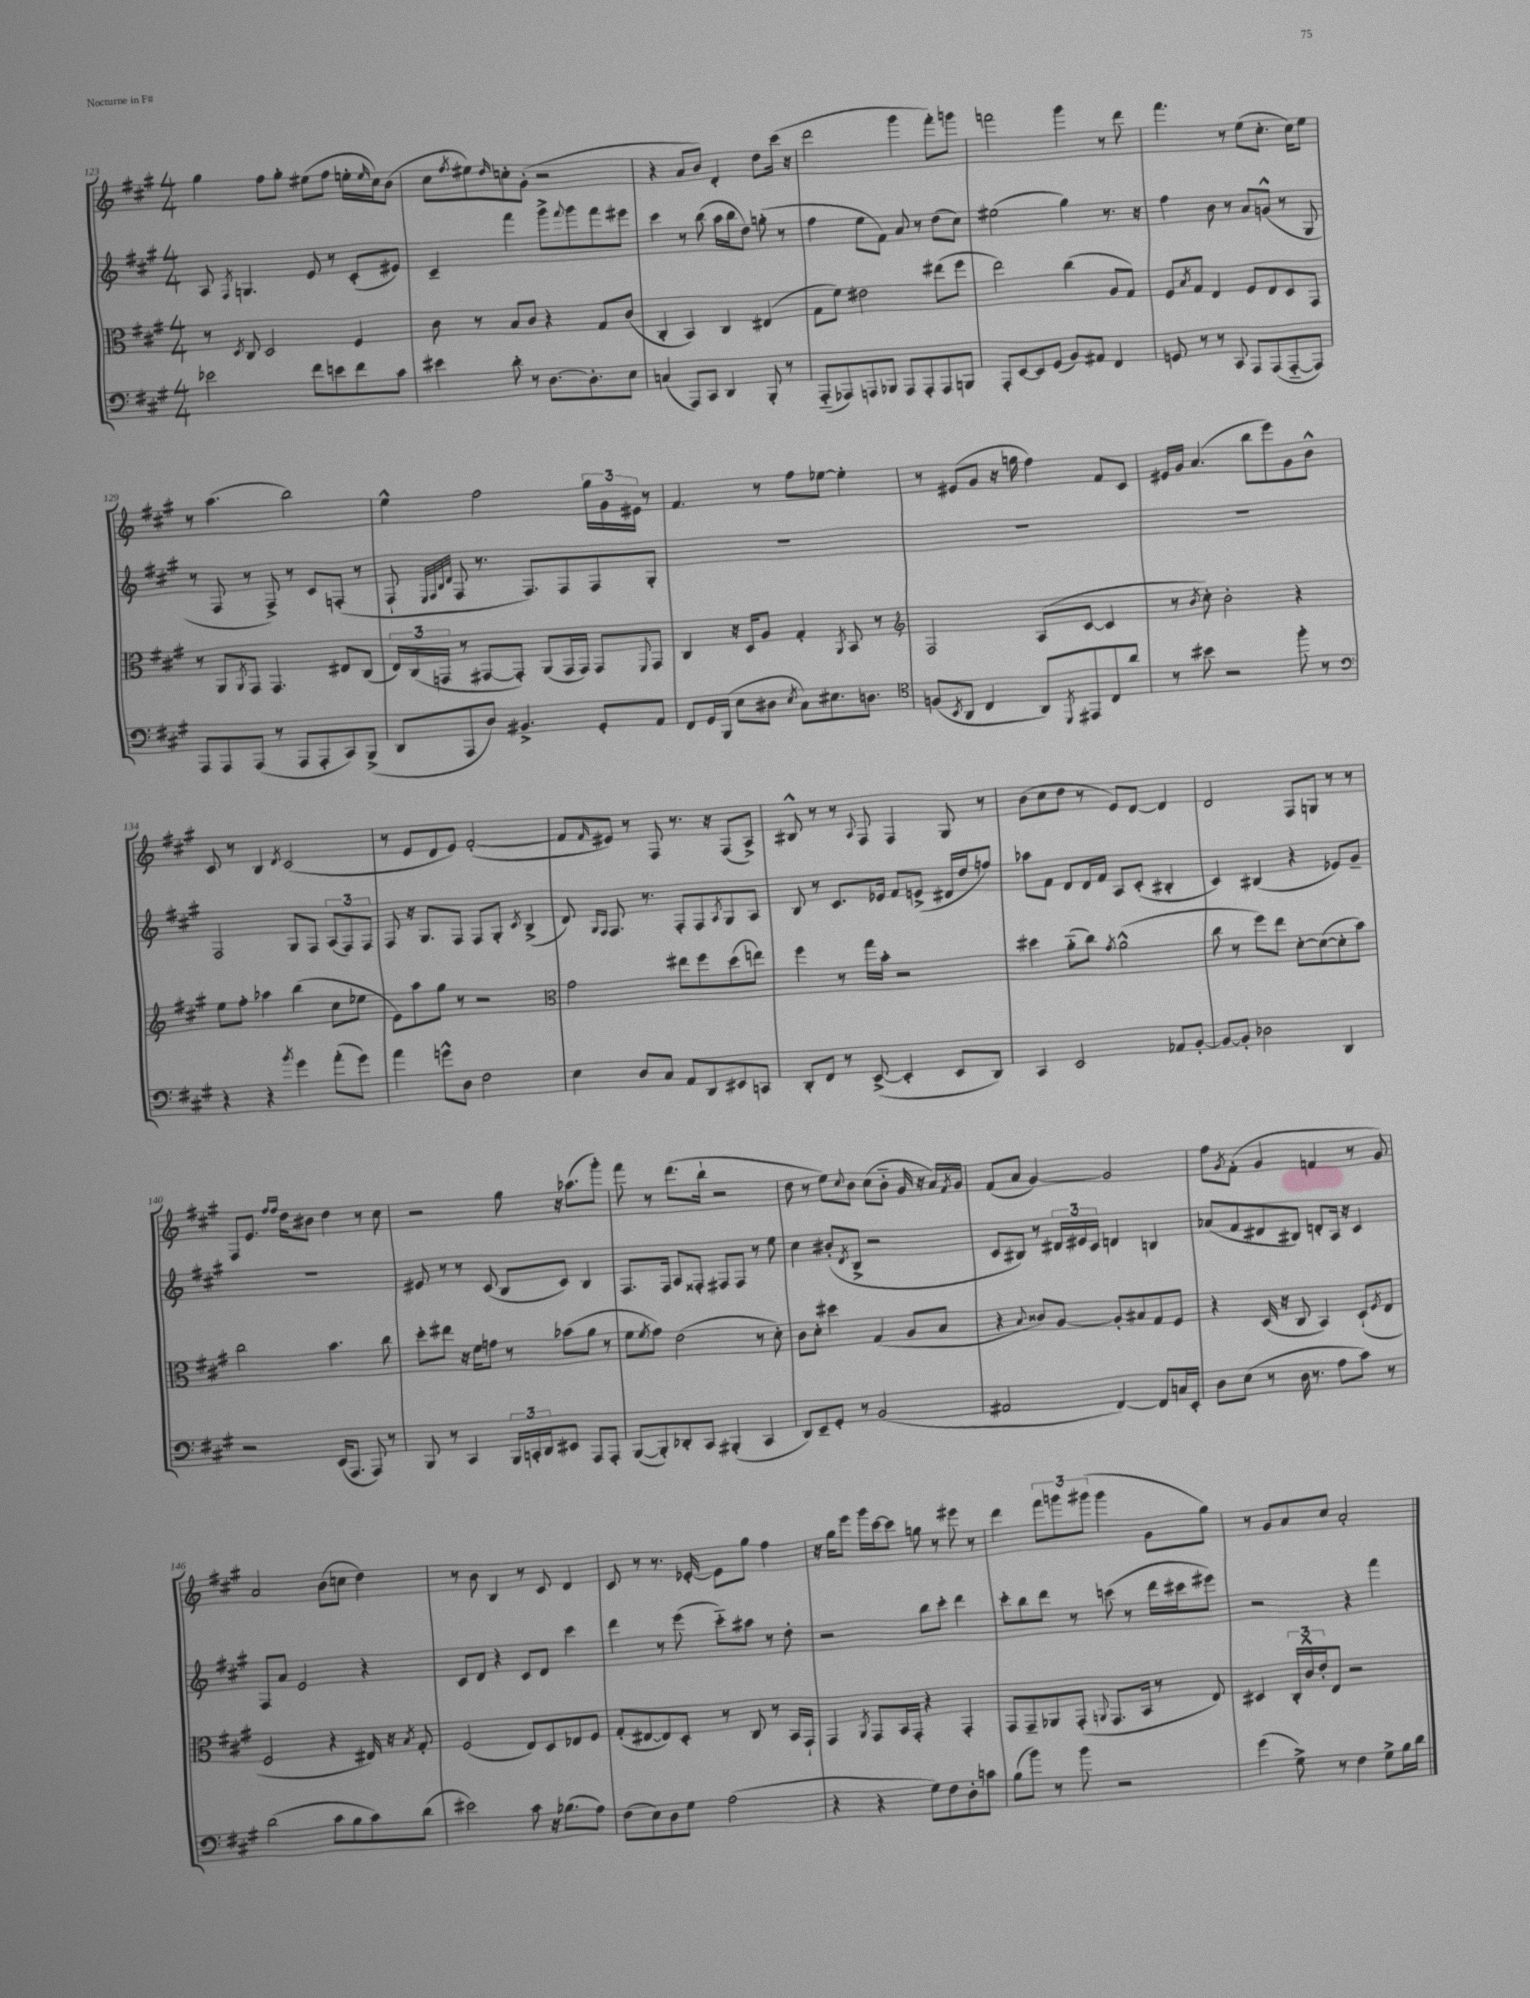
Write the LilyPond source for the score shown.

<<
\new StaffGroup <<
\new Staff = "s0" {
    \clef treble \key a \major \numericTimeSignature \time 4/4
    gis''4 fis''8 gis''8-. eis''8( fis''8 e''16-. \grace { e''16 } cis''16) b'8( |
    cis''8 \acciaccatura { fis''8 } eis''8) \grace { d''16 } c''8-. gis'8-.( r2 |
    r4 a'8 b'8) d'4-. d''8 cis'''16( r16 |
    d'''2 gis'''4 fis'''8-.) g'''8 |
    f'''2 gis'''4 r8 d'''8 |
    fis'''4. r8 e''8( cis''8.-. cis''16) e''8 |
    r8 a''4.( b''2) |
    e''4-^ fis''2 \tuplet 3/2 { gis''16 gis'16 eis'16 } r8 |
    fis'4. r8 fis''8 ees''8~ ees''4-. |
    r8 eis'8( gis'8 r16 g''16 fis''4) fis'8 cis'8 |
    eis'16 gis'16 a'4.( b''8 e'''8) gis'8 b'8-^ |
    cis'8 r8 b4 \acciaccatura { d'8 } cis'2( |
    r8 e'8 d'8 e'8) fis'2~-.( |
    fis'8 \grace { fis'16 } eis'8) r8 fis8 r8. r16 fis8( a8->) |
    bis8-^ r8 r8 \appoggiatura { a8 } fis8 fis4 gis8 r8 |
    b'8( cis''8 d''8 r8 e'8) d'8~ d'4 |
    d'2 fis8 g8 r8 r8 |
    fis8 e'8. \grace { fis''16 fis''16 } d''16 bis'8 d''4 r8 cis''8 |
    r2 gis''8 r16 aes''8.( gis'''8-.) |
    fis'''8 r8 d'''8.( b''16-! r2 |
    d''8 r8 e''8) \appoggiatura { cis''8 } b'8 cis''8( b'8-_ gis'16 r16 a'16) \acciaccatura { fis'8 } gis'16 |
    fis'8( a'8 gis'4~) gis'2 |
    fis''8 \acciaccatura { gis'8 } fis'8-.( gis'4 f'4 r8 gis'8) |
    a'2 b'8( c''8 d''4) |
    r8 b'8 b4 r8 cis'8 d'4 |
    cis'8 r8 r8. ees'16~-. ees'8 gis''8 fis''4 |
    r16 gis''16 e'''8 gis'''16 cis'''16~ cis'''8 g''8 r8 eis'''8 r8 |
    d'''4 \tuplet 3/2 { fis'''8 g'''8 gis'''8( } gis'''4 gis'8 gis''8) |
    r8 gis'8 a'8 cis''8 a'2-. \bar "|." |
}
\new Staff = "s1" {
    \clef treble \key a \major \numericTimeSignature \time 4/4
    a8 \acciaccatura { fis8 } g4. e'8 r8 cis'8-.( eis'8) |
    cis'4-- fis'''4 gis'''8-> \appoggiatura { fis'''8 } gis'''8 fis'''8 eis'''8 |
    cis'''4 r8 b''8( a''16 b''16 d''8) g''8-.( r8 |
    fis''4 e''8 fis'8) a'8 r8 d''8( cis''8) |
    eis''2( gis''4) r8. r16 |
    fis''4 b'8 r8 a'8 g'8-^( r8 gis8 |
    r8 fis8 r8 fis8->) r8 cis'8 f8-.( r8 |
    fis8-! \grace { e32 fis32 b32 d'32 } fis8 r8. fis8.) fis8 fis8 gis8-. |
    R1 |
    R1 |
    R1 |
    fis2 gis8 fis8 \tuplet 3/2 { a8( fis8) fis8 } |
    fis8 r16 gis8. fis8 fis8 gis8-. \acciaccatura { cis'8 } b4->( |
    d'8) \grace { gis16 fis16 } fis8. r8. fis8-. fis8 \acciaccatura { a8 } gis8 a8 |
    b8 r8 cis'8. ees'16 fis'8 e'8->( dis'16 d''16 f''8) |
    aes''8 fis'8 d'8 d'16 fis'16 a8 cis'8-.( bis4-. |
    cis'4) bis4( r4 ees'8) gis'8-- |
    R1 |
    eis'8 r8 r8 cis'8( b8 cis'8) b4 |
    fis8. fis16 a8 fisis8-. fis8 fis8 r8 e''8 |
    cis''4 bis'8-.( \acciaccatura { d'8 } b8-> r2 |
    cis'8 bis8) r8 \tuplet 3/2 { dis'16 eis'16 cis'16 } d'4 b4 |
    aes'8( fis'8 dis'8 bis8) d'8-. a16 r16 cis'4 |
    fis8 a'8 e'2 r4 |
    cis'8 d'8 r4 cis'8 d'8 cis'''4 |
    d'''4 r8 e'''8( cis'''8-_) ais''8 r8 d''8-. |
    r2 b''8 cis'''8-. d'''4 |
    cis'''8-. b''8 d'''8 r8 c'''8( r8 d'''16 cis'''16 eis'''8) |
    r2 r4 fis'''4 \bar "|." |
}
\new Staff = "s2" {
    \clef alto \key a \major \numericTimeSignature \time 4/4
    r8 \acciaccatura { d8 } cis8 d2 fis4 |
    cis'8 r8 b8 cis'8 r4 gis8 cis'8( |
    cis4-. b,4) cis4 eis4( |
    gis8 fis'8) eis'2 eis''8( fis''8 |
    e''2) cis''4( a8 gis8) |
    fis8 \acciaccatura { b8 } gis8 e4 fis8 e8 d8 gis,8 |
    r8 a,8 \acciaccatura { a,8 } gis,8 gis,4. eis8 cis8( |
    \tuplet 3/2 { e16) cis16( g,16 } r8 gis,8~ gis,8-.) a,8( gis,16 gis,16) gis,8 \appoggiatura { fis,8 } gis,8 |
    cis4 r16 d16 a8 gis4-. \acciaccatura { a,8 } b,8 r8 |
    \clef treble fis2 a8( cis'8~ cis'4 |
    r8 \acciaccatura { b'8 } cis''8-.) b'2-. r4 |
    e''8 fis''8-. aes''4 b''4( cis''8 ees''8 |
    e'8) a''8 gis''8 r8 r2 |
    \clef alto gis'2 eis''8 fis''8 d''8( e''8) |
    fis''4 r8 gis''16 b'16-. r2 |
    dis''4 a'8-_( cis''8) \acciaccatura { gis'8 } a'2-^( |
    cis''8 r8 fis''8) e''8 d'8~-. d'8~( d'8-. b'8) |
    cis''2 b'4. cis''8 |
    d''8-. eis''8 r16 fis'16 g'8 r8 bes'8( a'8 r8 |
    fis'8 \acciaccatura { fis'8 } gis'8) e'2( r8 d'8-.) |
    cis'8 d'8-. dis''4 gis4( a8 b8 |
    r4 \appoggiatura { b8 } cisis'8) a8~ a8-. bis8 gis8 fis8 |
    r4 d16( r16 cis8 b,4) d8-!( \acciaccatura { fis8 } e8 |
    fis2 r4 eis16) r16 \acciaccatura { b8 } gis8-. |
    fis2( e8) d8 ees8 fis8 |
    gis8-.( eis8~ eis8) d8-. r8 cis8 r8 b,16 gis,16-! |
    gis,4 \acciaccatura { a,8 } gis,8 b,16 gis,16-. r4 gis,4-. |
    gis,8 gis,8-- aes,8 gis,8-.( \appoggiatura { a,8 } gis,8. b,16 r8 e8) |
    dis4 \tuplet 3/2 { cis16-. cis'16-^ e'16-. } e8 r2 \bar "|." |
}
\new Staff = "s3" {
    \clef bass \key a \major \numericTimeSignature \time 4/4
    ees'2 fis'8 e'8 fis'8 cis'8 |
    eis'4 d'8-. r8 d8.~ d8.-. e8 |
    c4( a,,8) cis,8 d,4 b,,8-. r8 |
    a,,8-_( aes,,8) a,,8 bes,,8 a,,8 a,,8-. a,,8 b,,8 |
    a,,8-. e,8~ e,8 gis,8( b,8) ais,8 fis,4 |
    g,8 r8 r8 cis,8 a,,8 a,,8( a,,8~-_ a,,8) |
    a,,8 a,,8 a,,8( r8 a,,8 a,,8-. cis,8) b,,8->( |
    d,8 a,,8 d8) bis,4.-> gis,8-. a,8 |
    fis,8 gis,16 b,,16( e8 dis8 \acciaccatura { e8 } cis8) eis8. d8. |
    \clef tenor f8( \acciaccatura { b,8 } a,8 cis4 a,8) \acciaccatura { d,8 } eis,8 cis8 a'8 |
    r8 bis'8 r2 fis''8-. r8 |
    \clef bass r4 r4 \acciaccatura { b'8 } gis'4 a'8-.( gis'8) |
    a'4 g'8-^ d8 fis2 |
    e4 d8 cis8 a,8 d,8 eis,8 c,8 |
    d,8-. fis,8 r8 e,8~->( e,4-. e,8 d,8) |
    cis,4 e,2 aes,8 b,8~-. |
    b,8~ b,8-. des2 d,4 |
    r2 e,16( a,,8. a,,8) r8 |
    b,,8 r8 cis,4 \tuplet 3/2 { b,,16 c,16-. d,16 } eis,8 a,,8 a,,8-. |
    b,,8~( b,,8-.) des,8-. cis,8 bis,,4-.( cis,4 |
    d,8) e,8-- gis,8-. r8 b,2( |
    ais,2 fis,4~) fis,8 c16 e,16-. |
    d8 e8( r8 d16 r8. a8 cis'8) r8 |
    d'2( cis'8 b8 cis'8) d'8( |
    eis'2) cis'8 r16 bes8.( a8) |
    fis8( e8) d8 gis8 a2( |
    r4 r4 gis8) fis8 d8-. c'8 |
    b8( b'8) r8 b'8 r2 |
    gis'4( gis8->) r8 fis4 gis8-> b16 d'16 \bar "|." |
}
>>
>>
\layout { \context { \Score currentBarNumber = #123 } }
